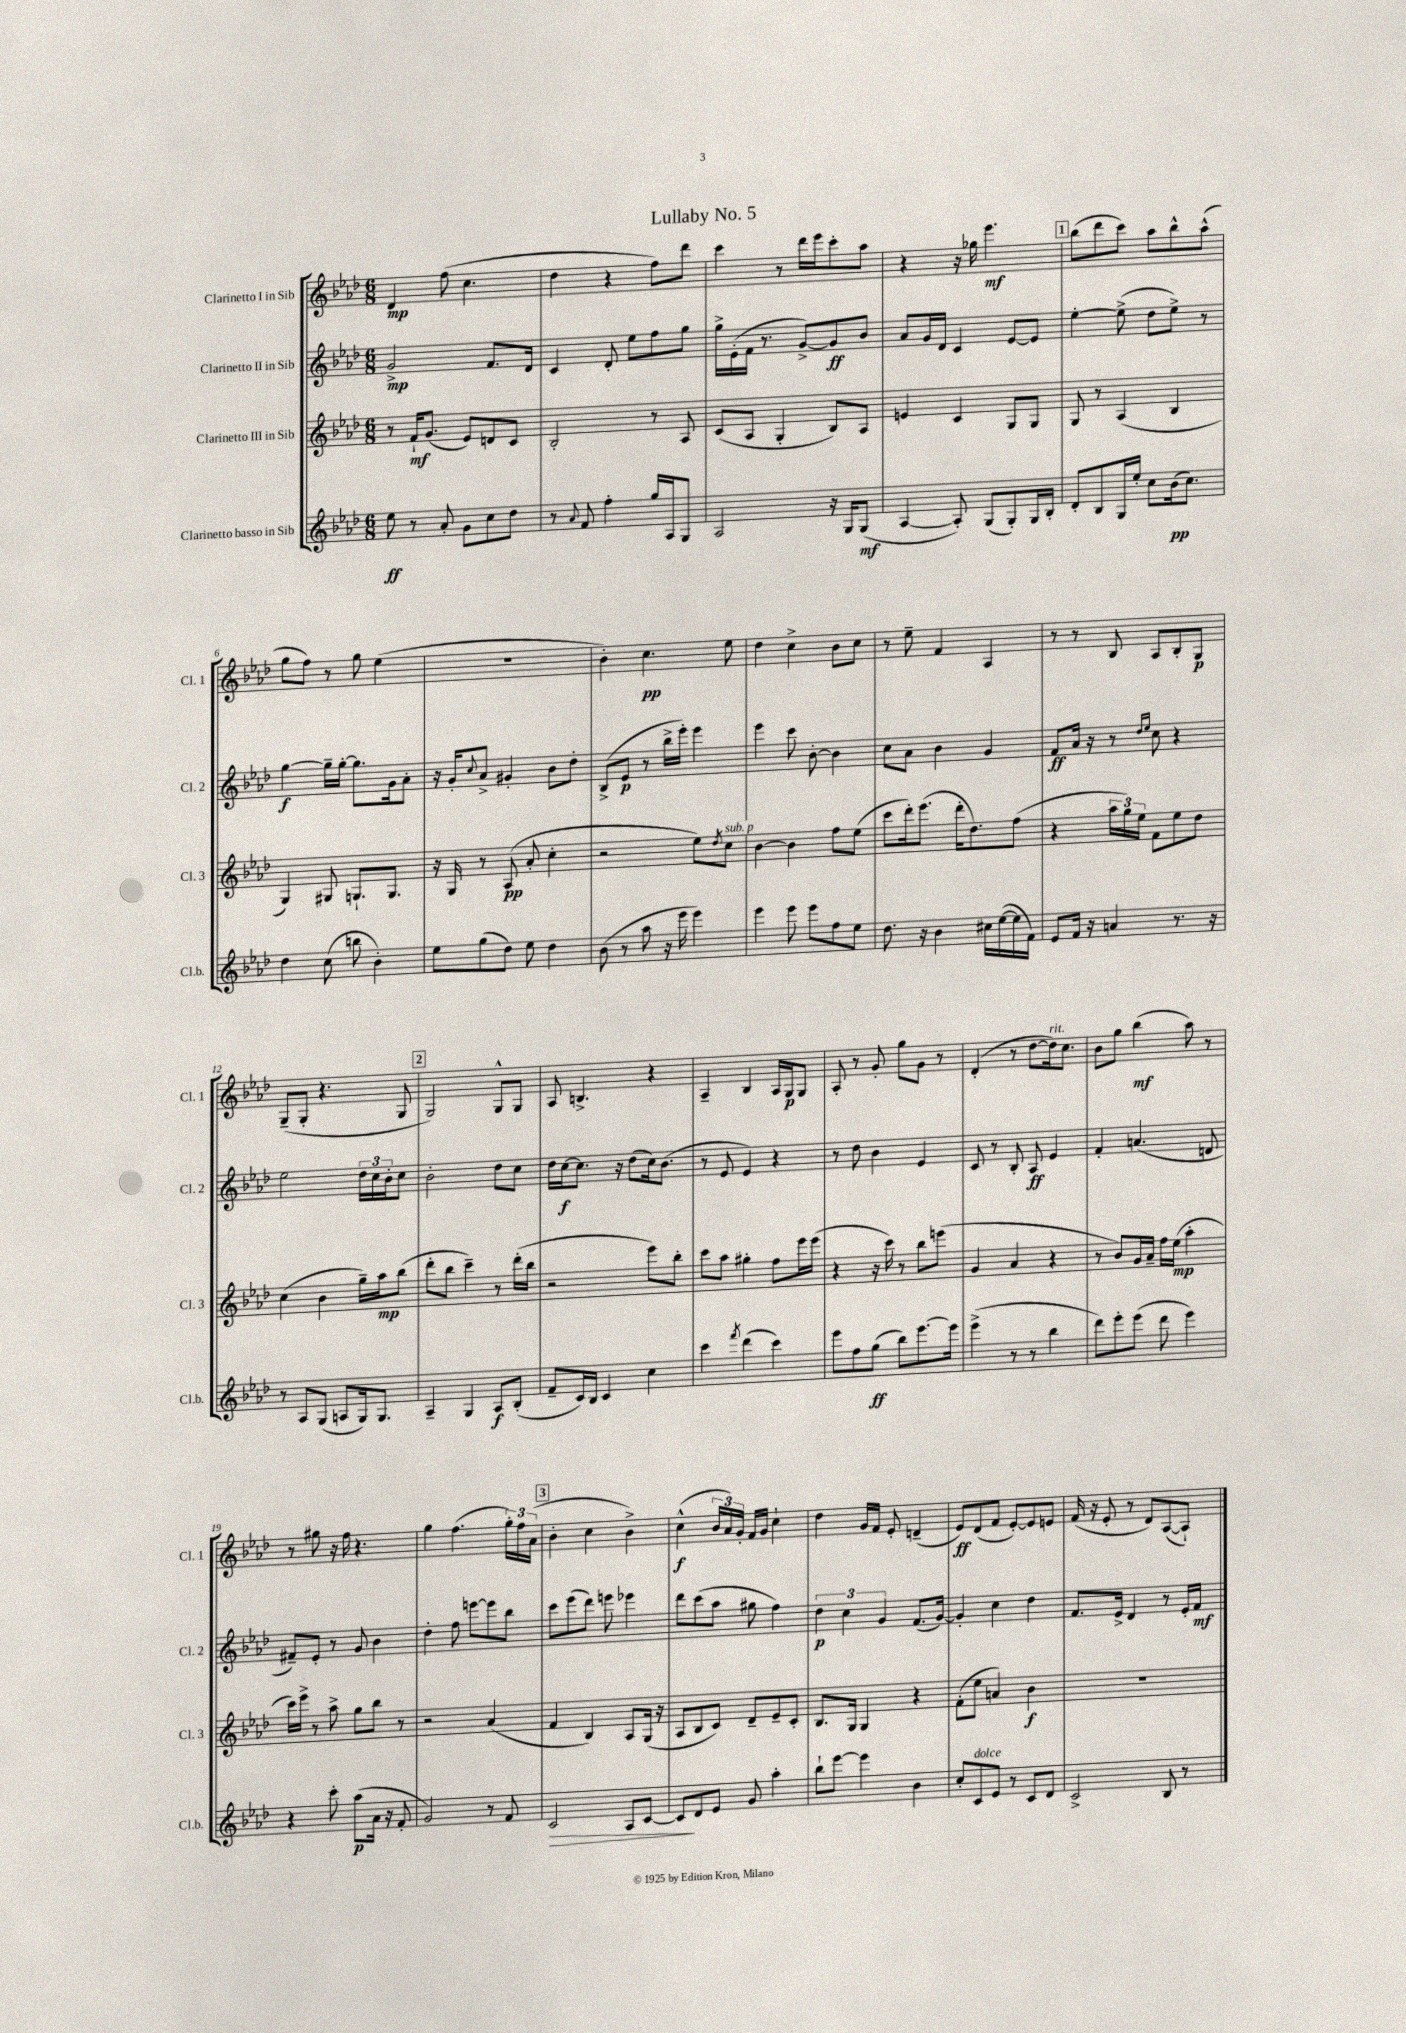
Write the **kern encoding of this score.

**kern	**kern	**kern	**kern
*staff4	*staff3	*staff2	*staff1
*clefG2	*clefG2	*clefG2	*clefG2
*k[b-e-a-d-]	*k[b-e-a-d-]	*k[b-e-a-d-]	*k[b-e-a-d-]
*M6/8	*M6/8	*M6/8	*M6/8
8ee-\	8r	2g^/	4d-/
8r	16f`/LK	.	.
.	(8.g/J	.	.
8a-'/	.	.	(8ff\
8g\L	8e-/L)	.	4.cc\
8cc\	8d/	8.f/L	.
8dd-\J	8c/J	.	.
.	.	16d-/Jk	.
=	=	=	=
8r	2B-'/	4c/	4dd-\
8qqa-/	.	.	.
8f/	.	.	.
4ff'\	.	8d-'/	4r
.	.	8ee-\L	.
16gg/LL	8r	8ff\	8ff\L)
16A-/J	.	.	.
8G/J	8A-/	8gg\J	8ddd-\J
=	=	=	=
2A-/	(8c/L	16gg^\LL	4ccc\
.	.	(16e-'\	.
.	8A-/J	16f\JJ	.
.	.	8.r	.
.	4G'/	.	8r
.	.	[8g^/L)	16ddd-\LL
.	.	.	16eee-\J
16r	8B-/L)	8g/]	8ccc'\
16G/LK	.	.	.
(8G/J	8A-/J	8b-/J	8aa-\J
=	=	=	=
[4A-/	4e/	8a-/L	4r
.	.	16g/L	.
.	.	16d-/JJ	.
8A-'/])	4c/	4c/	16r
.	.	.	16gg-\
(8G/L	.	.	4.eee-\
8G'/)	8G/L	[8e-/L	.
16G/L	8G/J	8e-/]J	.
16B-'/JJ	.	.	.
=	=	=	=
8d-'/L	8G/	[4ee-'\	(8bb-\L
8B-/	8r	.	8ddd-\
16G/L	(4A-/	(8ee-^\]	8ccc\J)
16ee-'/JJ	.	.	.
8cc\L	.	8dd-\L	8aa-\L
(16b-\k	4B-/	8ee-^\J)	8bb-^^\
8.cc\J)	.	.	.
.	.	8r	(8aa-^^\J
=	=	=	=
4dd-\	4G/)	[4gg\	8gg\L
.	.	.	8ff\J)
(8cc\	8G#/	16gg~\]LL	8r
.	.	[16gg'\JJ	.
8bb\	8.G`/L	8.gg\]L	8gg\
4b-'\)	.	.	(4ee-\
.	8.G/J	16g\k	.
.	.	8a-'\J	.
=	=	=	=
8ee-\L	16r	16r	2.r
.	16G/	16g'/LK	.
.	.	8qqcc/	.
(8gg\	8r	8a-^/J	.
8dd-\J)	(8A-/	4g#'/	.
8ee-\	8a-'/	.	.
4dd-\	4cc'\	8b-\L	.
.	.	8dd-'\J	.
=	=	=	=
(8b-\	2r	(8B-^/L	4b-'\)
8r	.	8e-/J	.
8aa-\	.	8r	4.cc\
16r	.	16bb-^\LL	.
16eee-\	.	16eee-'\JJ)	.
4eee-\)	8ee-\L)	4eee-\	.
.	8qdd-/	.	.
.	8cc\J	.	8ee-\
=	=	=	=
4eee-\	[4b-\	4eee-\	4dd-\
8eee-\	4b-\]	8ccc\	4cc^\
8eee-\L	.	[8b-'\	.
8ff\	8ff\L	4b-\]	8b-\L
8ee-\J	(8ee-\J	.	8cc\J
=	=	=	=
8.dd-\	8ccc\L	8cc\L	8r
.	16ddd-'\k)	8a-\J	8ee-~\
16r	(8.eee-\J	.	.
4b-\	.	4b-\	4f/
.	16ddd-'\LK	.	.
.	8.dd-\)	.	.
16cc#\LL	.	4g/	4A-/
([16ee-\	.	.	.
16ee-\]	(8ff\J	.	.
16f\JJ)	.	.	.
=	=	=	=
8e-/L	4r	8f/L	8r
16f/Jk	.	16a-/Jk	8r
16r	.	16r	.
4a/	24aa-\LL	8r	8B-/
.	24gg\)	.	.
.	24ee-\JJ	.	.
.	.	16qqdd-/LL	.
.	.	16qqee-/JJ	.
.	8f\L	8cc\	8A-/L
8.r	8ee-\	4r	8B-'/
.	8dd-\J	.	8G/J
16r	.	.	.
=	=	=	=
8r	(4cc\	2ee-\	(8G~/L
8A-/L	.	.	8G'/J
(8G/J	4b-\	.	4.r
8A/L	.	.	.
16G/k)	16gg~\LL)	24dd-\LL	.
.	.	24cc\	.
8.G/J	16aa-\J	.	.
.	.	24b-'\J	.
.	(8bb-\J	8cc\J	8G/
=	=	=	=
4A-~/	8ddd-'\L	2b-'\	2G/)
.	8bb-\J	.	.
4G/	4ccc~\)	.	.
8A-/L	8r	8dd-\L	8G^^/L
(8B-'/J	(16ddd-'\LL	8cc\J	8G/J
.	16bb-\JJ	.	.
=	=	=	=
8f~/L	2r	16dd-\LL	8A-/
.	.	[16cc\J	.
16c/L)	.	8.cc\]J	4.B^/
16B-/JJ	.	.	.
4c/	.	.	.
.	.	16r	.
.	.	(8dd-\L	.
4cc\	8eee-\L)	16cc\k)	4r
.	.	(8.b-\J	.
.	8bb-'\J	.	.
=	=	=	=
4ccc\	8ccc\L	8r	4A-~/
.	8aa-\J	8e-/	.
8qfff/	.	.	.
(4ddd-\	4gg#'\	4e-/)	4B-/
4ccc\)	8ff\L	4r	16A-/LL
.	.	.	16G/J
.	16eee-\L	.	8G/J
.	(16eee-\JJ	.	.
=	=	=	=
8eee-\L	4r	8r	8A-'/
8ff\	.	8dd-\	8r
(8gg\J	16r	4b-\	8g'/
.	16ccc\)	.	.
8bb-\L)	8r	.	8gg\L
[8.eee-\	8bb-\L	4e-/	8g\J
.	(8eee\J	.	8r
16eee-\]Jk	.	.	.
=	=	=	=
(4eee-^\	4g/	8c/	(4d-'/
.	.	8r	.
8r	4a-/	8B-'/	8r
8r	.	8A-/	[8dd-\L
4bb-\	4r	4e-/	16dd-\]k)
.	.	.	8.cc\J
=	=	=	=
8ddd-\L)	8r	4f'/	8b-\L
8eee-'\	8b-/L)	.	8gg\J
(8eee-\J	16g/L	(4.a/	(4bb-\
.	16a-~/JJ	.	.
8ddd-\	16ff\LL	.	.
.	(16ee-\JJ	.	.
4eee-\)	4aa-'\	.	8aa-\)
.	.	8d/	8r
=	=	=	=
4r	16ccc\LL)	8f#~/L)	8r
.	16eee-^\JJ	.	.
.	8r	8e-'/J	8gg#\
8ccc'\	8aa-^\	8r	16r
.	.	.	16ff\
(8aa-\L	8gg\L	8g/	4.r
16a-\Jk	8bb-\J	4b-\	.
16r	.	.	.
8f'/	8r	.	.
=	=	=	=
2g/)	2r	4dd-'\	4gg\
.	.	8ff\	(4.ff\
.	.	[8eee\L	.
8r	(4a-/	8eee\]	.
8f/	.	8bb-\J	24gg'\LL)
.	.	.	24ff\
.	.	.	(24a-\JJ
=	=	=	=
2c/	4f/	8ccc\L	4b-'\
.	.	(8eee-\	.
.	4B-/)	8ddd-\J)	4cc\
.	.	8eee\	.
8A-/L	8A-/L	4eee-\	4b-^\)
[8c/J	(16G/Jk	.	.
.	16r	.	.
=	=	=	=
8c/]L	8A-/L	8ddd-\L	(4cc^^\
8d-/	8B-/	(8ccc\	.
8e-/J	8c/J)	8aa-\J	24b-/LL
.	.	.	24a-/)
.	.	.	24g'/JJ
8g/	8d-~/L	8gg#\	16f/LL
.	.	.	16g/JJ
4aa-'\	8e-~/	4ff\)	4cc`\
.	8c'/J	.	.
=	=	=	=
8bb-`\L	8.B-/L	6dd-\	4dd-\
[8eee-\J	.	.	.
.	.	6cc\	.
.	16G/Jk	.	.
4eee-\]	4G/	.	16g/LL
.	.	.	16f/JJ
.	.	6g/	.
.	.	.	8e-'/
4b-\	4r	(8.f/L	(4d~/
.	.	[16g/Jk)	.
=	=	=	=
8cc'/L	(8f'\L	4g'/]	8e-/L)
8c/	8ee-\J	.	(8d-/
8e-/J	4a/)	4cc\	8f/J
8r	.	.	[8e-'/L)
8c/L	4b-\	4dd-\	8e-/]
8d-/J	.	.	8e/J
=	=	=	=
2c^/	2.r	8.f/L	(16f/
.	.	.	16r
.	.	.	8e-'/
.	.	16e-^/Jk	.
.	.	4d-/	8r
.	.	.	8d-/L)
8B-/	.	8r	([8A-/
8r	.	16e-'/LL	8A-`/]J)
.	.	16f/JJ	.
==	==	==	==
*-	*-	*-	*-
